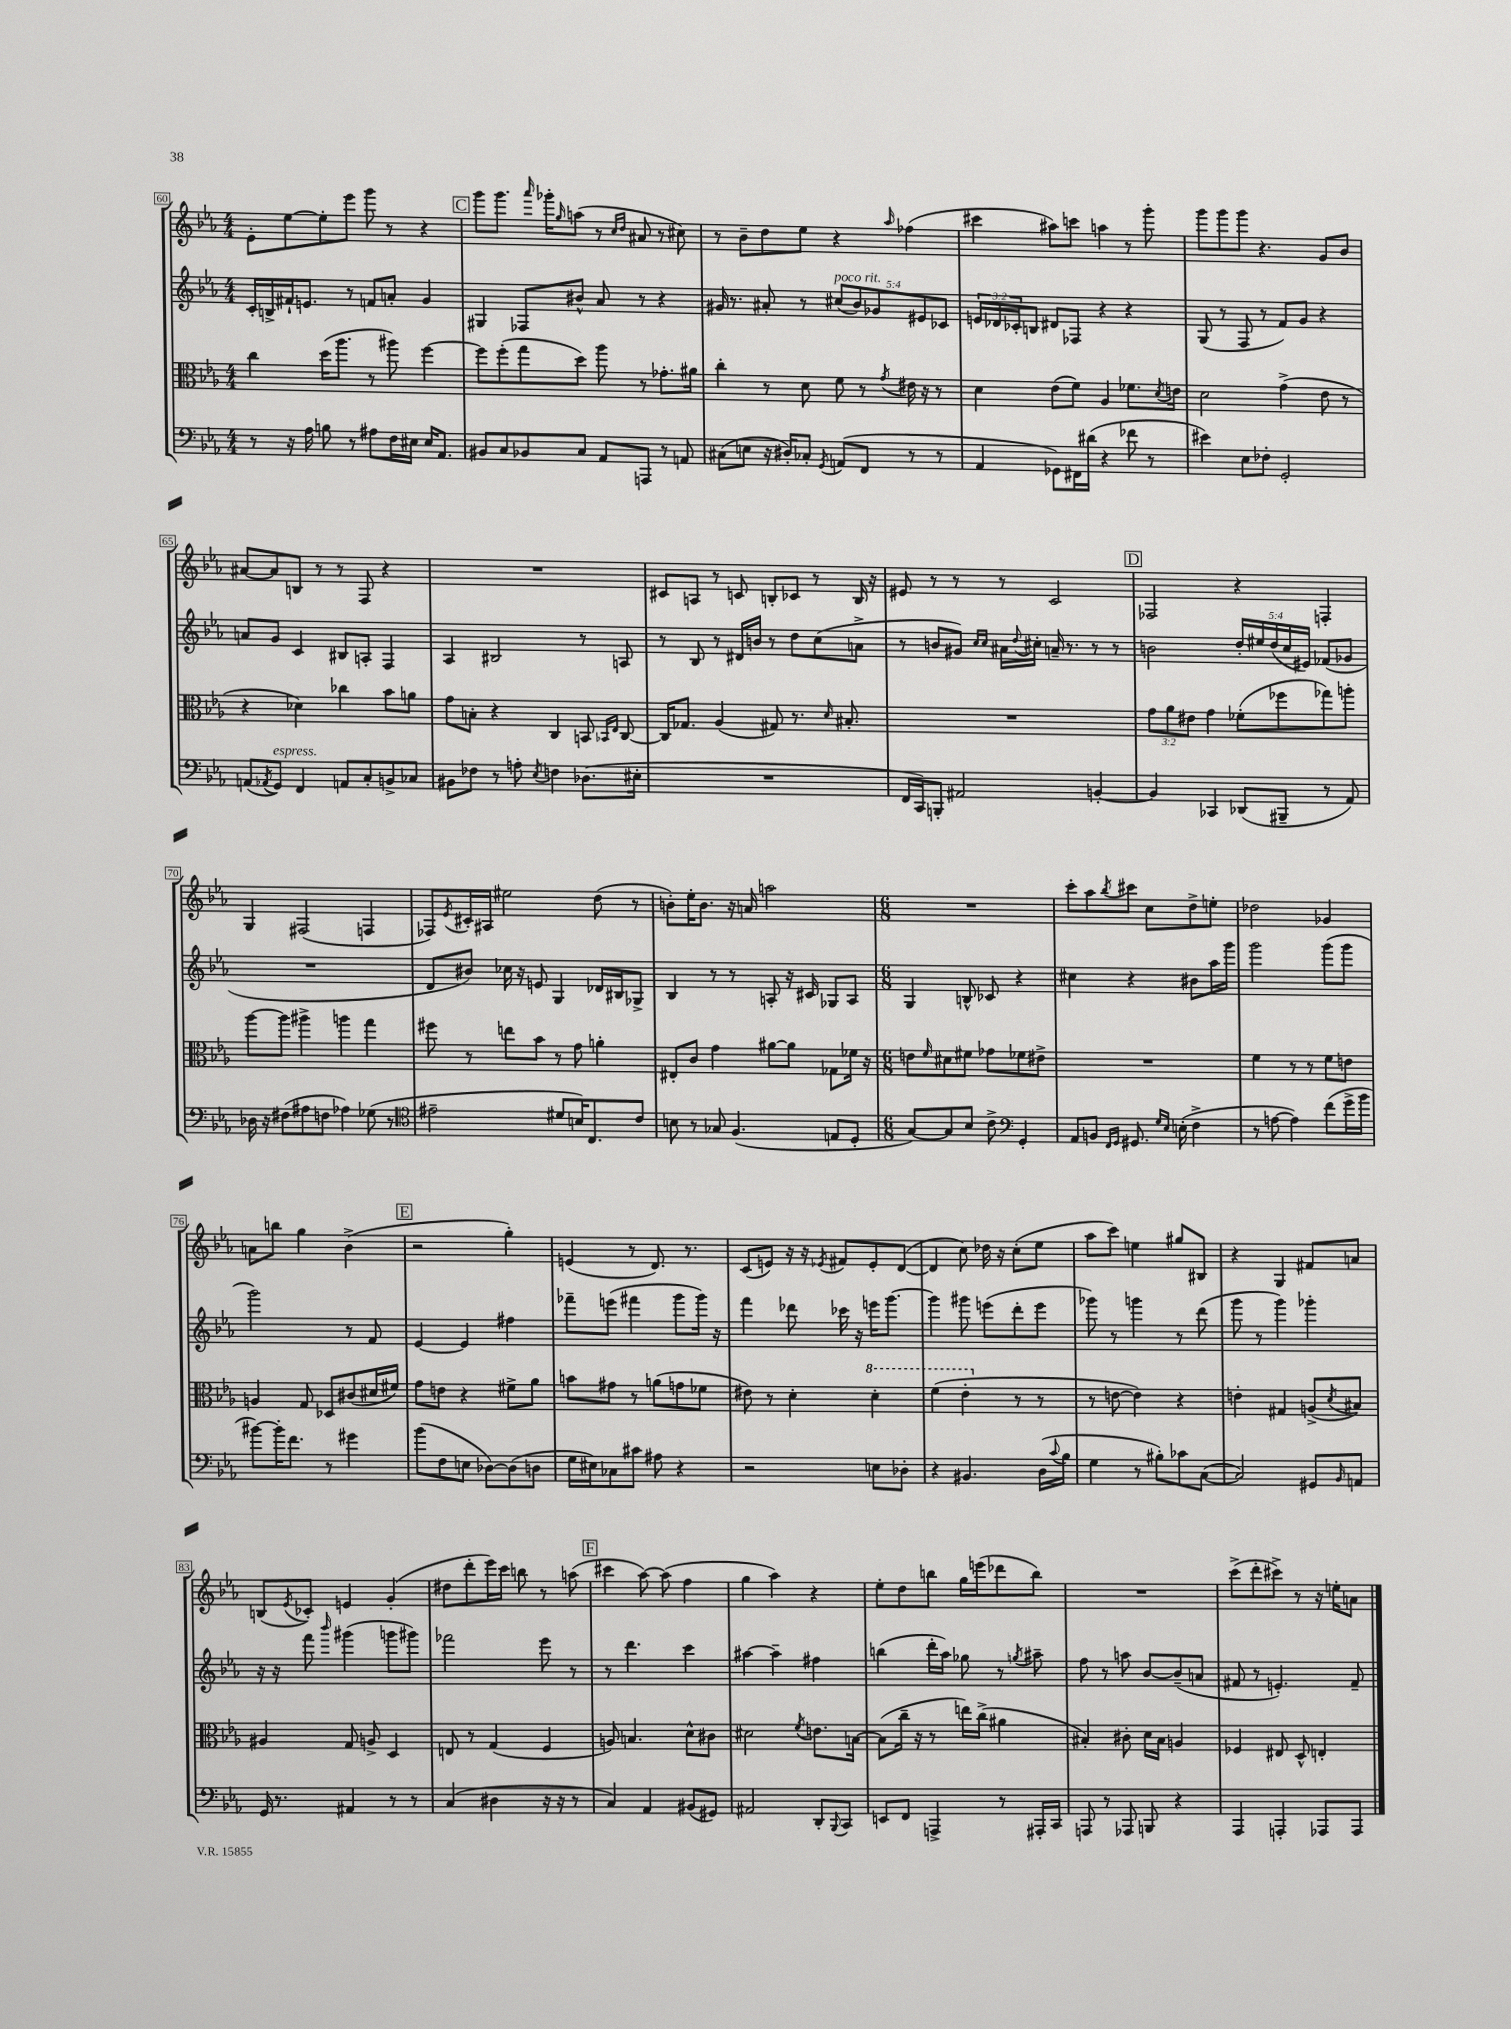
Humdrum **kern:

**kern	**kern	**kern	**kern
*staff4	*staff3	*staff2	*staff1
*clefF4	*clefC3	*clefG2	*clefG2
*k[b-e-a-]	*k[b-e-a-]	*k[b-e-a-]	*k[b-e-a-]
*M4/4	*M4/4	*M4/4	*M4/4
8r	4cc	16c'	8e-'
.	.	16B^	.
16r	.	16f#`	[8ee-
16A-	.	8.e	.
8B	(16dd	.	8ee-']
.	8.aa-	.	.
8r	.	8r	8eee-
8A#	8r	8f	8ggg
16F	8aa#)	8a'	8r
16E#	.	.	.
16E#	[4ff	4g	4r
8.AA-	.	.	.
=	=	=	=
8BB#	8ff]	4G#	8ggg
8C	(8ff'	.	8.ggg
8BB-	8gg	8F-	.
.	.	.	16qqaaa-
.	.	.	16ggg-'
.	.	.	16qqgg
8C	8dd)	8b#^^	(8aa
8AA-	8aa-	8a-	8r
.	.	.	16qqcc
.	.	.	16qqdd
8AAA	8r	8r	8a#
8r	8.g-'	4r	8r
8AA	.	.	8cc#)
.	16a#	.	.
=	=	=	=
(8C#	4cc'	16g#	8r
.	.	8.r	.
8E	.	.	8b-~
16r	8r	8a#'	8dd
16D#')	.	.	.
8C-'	8d	8r	8ee-
8qGG	.	.	.
(8AA	8f	(10cc#	4r
.	.	10b-)	.
8FF	8r	.	.
.	.	10g-	.
.	8qg	.	16qqaa-
8r	16e#	.	(4ff-
.	.	10e#	.
.	16r	.	.
8r	8r	.	.
.	.	10c-	.
=	=	=	=
4AA-	4d	24e	4ccc#
.	.	24d-	.
.	.	24c-'	.
.	.	8B	.
8GG-)	(8e-	8d#	8aa#)
16FF#	8f)	8F-	8ccc
(16d#	.	.	.
4r	4A-	4r	4aa
8f-	8.f-	4r	8r
8r	.	.	8ggg'
.	8qd	.	.
.	16e	.	.
=	=	=	=
4e#)	2d	(8G	8ggg
.	.	8r	8ggg
8E-	.	8F	8ggg
8F-'	.	8r	4.r
2GG'	(4g^	8f)	.
.	.	8g	.
.	8e-	4r	8g
.	8r	.	8b-
=	=	=	=
(8AA	4r	8a	[8a#
8qAA-	.	.	.
8GG)	.	8g	8a#]
4FF	4d-)	4c	8B
.	.	.	8r
8AA	4cc-	8B#	8r
8C'	.	8A'	8F
8BB^	8b-	4F	4r
8C-	8a	.	.
=	=	=	=
8BB#	8g	4A-	1r
8F-	8B'	.	.
8r	4r	2B#	.
8A'	.	.	.
8qE-	.	.	.
4F	4C	.	.
(8.D-	8BB	8r	.
.	16qqBB-	.	.
.	16qqE-	.	.
.	[8C	8A	.
16E#'	.	.	.
=	=	=	=
1r	16C]	8r	8c#
.	8.G-	.	.
.	.	8B-	8A
.	(4A-	8r	8r
.	.	16d#	8c
.	.	16b	.
.	8G#)	8r	8B'
.	8.r	8dd	8c-
.	.	(8cc	8r
.	16qqd	.	.
.	8.B#'	.	.
.	.	8a^	16B
.	.	.	16r
=	=	=	=
16FF	1r	8r	8e#
16CC)	.	.	.
8BBB'	.	8b	8r
2AA#	.	8g#)	8r
.	.	16qqcc	.
.	.	16qqcc	.
.	.	16a#	8r
.	.	8qqdd	.
.	.	16cc#'	.
.	.	16a~	2c
.	.	8.r	.
[4BB'	.	8r	.
.	.	8r	.
=	=	=	=
4BB]	12g	2b	2F-
.	12a-	.	.
.	12e#	.	.
4CC-	4g	.	.
(8DD-	(8f-'	20dd'	4r
.	.	20ee#	.
.	.	(20dd	.
8BBB#~	8ff-	.	.
.	.	20cc	.
.	.	20e#)	.
8r	8gg-)	(8f-	4F'
8AA-)	8aa'	8g-	.
=	=	=	=
16D-	[8aa-	1r	4G
16r	.	.	.
(8F#	8aa-]	.	.
8A#	4aa#^	.	(2F#
8F	.	.	.
4A-)	4aa	.	.
(8G-	4gg	.	4F
8r	.	.	.
=	=	=	=
*clefC4	*	*	*
2e#~	8ff#	8d	8F-)
.	.	.	8qe-
.	8r	8b#)	16c#'
.	.	.	16A#
.	8ee	16cc-	2ee#
.	.	16r	.
.	8b-	8e	.
8d#	8r	4G	.
16B)	8g	.	.
8.C	.	.	.
.	4a'	16d-	(8dd
.	.	16B#	.
8c	.	8G-^	8r
=	=	=	=
8B	8E#'	4B-	8b')
8r	8c	.	16ee-'
.	.	.	8.b
8G-	4g	8r	.
(4.F	.	8r	16r
.	.	.	16a
.	[8a#	8A'	2aa
.	8a#]	16r	.
.	.	16c#	.
8E	8G-	8G-	.
8D'	16f-	8A	.
.	16r	.	.
=	=	=	=
*M6/8	*M6/8	*M6/8	*M6/8
[8G)	8e	4G	2.r
.	16qqf	.	.
8G]	8d#	.	.
8B-	8f#	8B^^	.
8c^	8g-	8c-	.
*clefF4	*	*	*
4GG'	8f-	4r	.
.	8e#^	.	.
=	=	=	=
8AA-	2.r	4cc#	8ccc'
8BB	.	.	8aa-
16qqFF	.	.	.
16qqGG	.	.	8qbb-
8.GG#	.	4r	8ccc#
.	.	.	8cc
16qqG	.	.	.
16qqE-	.	.	.
(16E'	.	.	.
4F^	.	8b#	8dd^
.	.	16aa-	8ee'
.	.	16ggg	.
=	=	=	=
8r	4f	2ggg	2dd-
[8A	.	.	.
4A])	8r	.	.
.	8r	.	.
(8f	8f	(8ggg	4g-
16g^	8e	8ggg	.
16b-	.	.	.
=	=	=	=
[8b#)	4A	2ggg)	8a
16b#']	.	.	8bb
8.f	.	.	.
.	8G	.	4gg
8r	8D-	.	.
4g#	(8c#	8r	(4b-^
.	16d#	8f	.
.	16f#)	.	.
=	=	=	=
(8b-	8g	[4e-	2r
8F	8e	.	.
8E	4r	4e-]	.
[8D-)	.	.	.
(8D-]	8f#^	4ff#	4gg')
8D	8a-	.	.
=	=	=	=
16G	8b	8fff-~	(4e
16E#)	.	.	.
8C-	8g#	(8eee	.
8c#	8r	4fff#	8r
8A#	(8a	.	8.d)
4r	8g	8ggg	.
.	.	.	8.r
.	8f-	16ggg)	.
.	.	16r	.
=	=	=	=
2r	8e#)	4fff	(8c
.	8r	.	8e)
.	4d'	8ddd-	16r
.	.	.	16r
.	.	.	8qe-
.	.	16ccc-	8f#
.	.	16r	.
8E	4dd'	16eee	8e-'
.	.	[8.ggg	.
8D-'	.	.	([8d
=	=	=	=
4r	(4ff	4ggg]	4d]
4.BB#	4ee-'	8ggg#	8cc)
.	.	(8eee	16dd-
.	.	.	16r
.	8r	8ddd'	(8cc'
(16D	8r	8eee	8ee-
8qqc	.	.	.
16B-	.	.	.
=	=	=	=
4G	8r	8ggg-)	8aa-
.	[8e	8r	8ccc)
8r	4e])	4ggg	4ee
8B#')	.	.	.
8c-	4r	8r	8gg#
([8C	.	(8ddd	8B#
=	=	=	=
2C])	4e'	8ggg	4r
.	.	8r	.
.	4G#	4ggg)	4G
8GG#	(8A^	4ggg-'	8f#
16qqBB-	8qd	.	.
8AA	8B#)	.	8a
=	=	=	=
16GG	4A#	16r	(8B
8.r	.	16r	.
.	.	.	8qe-
.	.	8fff	8c-')
.	.	16qqbbb-	.
4AA#	8G	(4ggg#	4e
.	8A^	.	.
8r	4D	8ggg	(4g'
8r	.	8ggg#)	.
=	=	=	=
(4C	8E	2fff-	8dd#
.	8r	.	8ddd'
4D#	(4G	.	16eee-)
.	.	.	16ccc
.	.	.	8bb
16r	4F	8eee-	8r
16r	.	.	.
8r	.	8r	(8aa
=	=	=	=
4C)	8A)	8r	4ccc#
.	4.B	4.ddd	.
4AA-	.	.	[8aa-)
.	.	.	(8aa-]
(8BB#	8d^^	4ccc	4ff
8GG#)	8c#	.	.
=	=	=	=
2AA#	2d#	[4aa#	4gg
.	.	4aa#~]	4aa-)
.	8qf	.	.
8DD'	8.e	4ff#	4r
8qqBBB-	.	.	.
8CC	.	.	.
.	[16B	.	.
=	=	=	=
8EE	(8B]	(4bb	8ee-'
8FF	16cc~	.	8dd
.	16r	.	.
4AAA^	8r	16ddd'	8bb
.	.	16aa-)	.
.	16ee)	8gg-	16gg
.	(16cc^	.	(16eee
8r	4a#	8r	8ddd-
.	.	8qgg	.
16AAA#'	.	8aa#~	8bb)
16CC	.	.	.
=	=	=	=
8AAA	4B#')	8ff	2.r
8r	.	8r	.
8AAA-	8c#'	8aa	.
8BBB	16d	[8b-	.
.	16B#	.	.
4r	4A	(8b-~]	.
.	.	8a	.
=	=	=	=
4AAA-	4F-	8f#	(8ccc^
.	.	8r	8ddd'
4AAA'	8E#	4.e')	8ccc#^)
.	8D^^	.	8r
8AAA-	4E'	.	16r
.	.	.	16ee'
8AAA-	.	8f#~	8a
==	==	==	==
*-	*-	*-	*-
